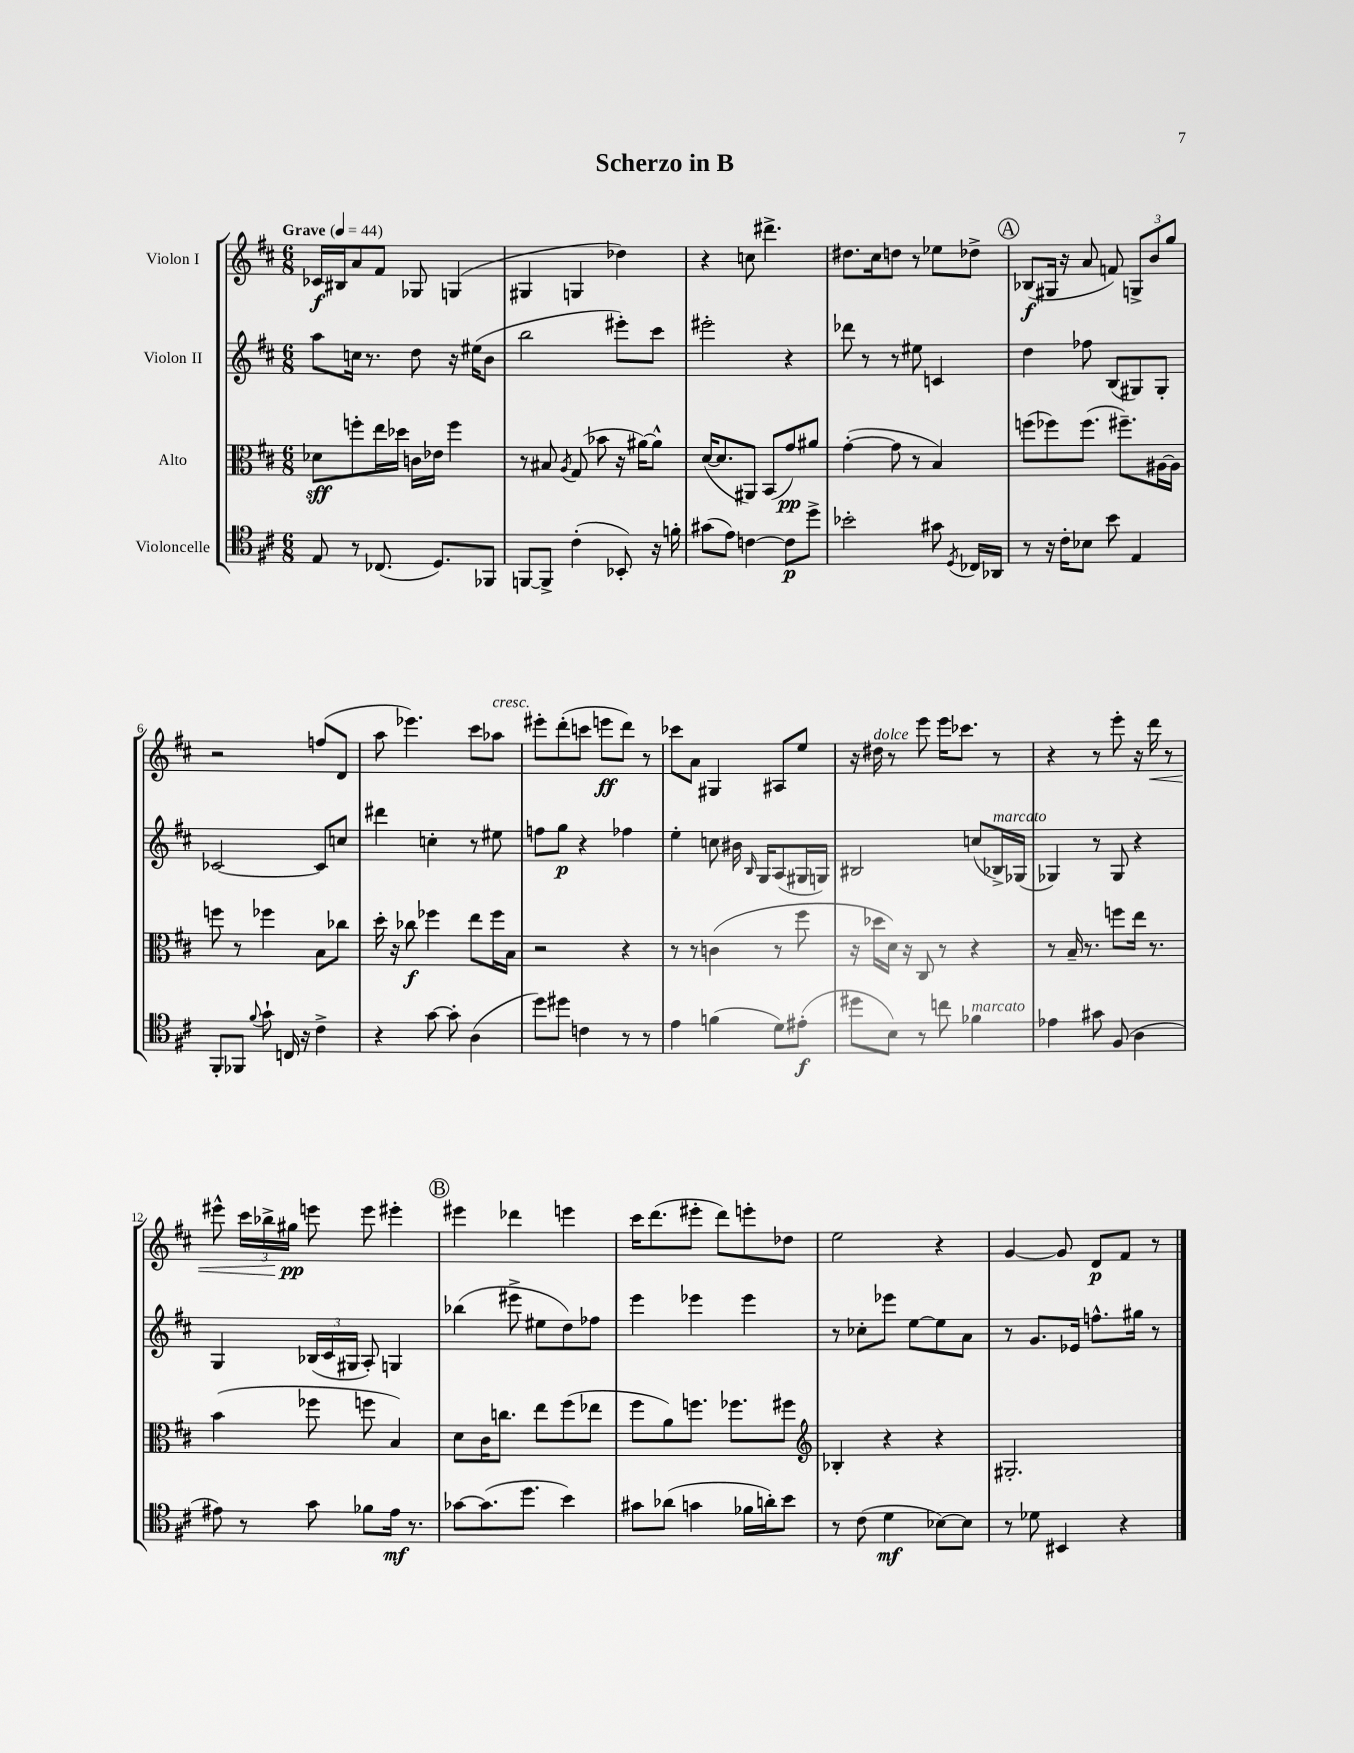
\header { title = "Scherzo in B" }
<<
\new StaffGroup <<
\new Staff = "s0" \with { instrumentName = "Violon I" } {
    \clef treble \key d \major \numericTimeSignature \time 6/8 \tempo "Grave" 4 = 44
    \autoBeamOff ces'16[\f bis16 a'8 fis'8] ges8 g4( |
    gis4 g4 des''4) |
    r4 c''8 dis'''4.-> |
    dis''8.[ cis''16 d''8] r8 ees''8[ des''8]-> |
    \mark \markup { \circle "A" } bes8[\f( gis16] r16 a'8 f'8) \tuplet 3/2 { g8[-> b'8 g''8] } |
    r2 f''8[( d'8] |
    a''8 ees'''4.) cis'''8[ aes''8]^\markup { \italic "cresc." } |
    eis'''8[-. d'''8-.( c'''8] e'''8[\ff d'''8]) r8 |
    ces'''8[ a'8] gis4 ais8[ e''8] |
    r16 dis''16^\markup { \italic "dolce" } r8 e'''8 e'''16[ ces'''8.] r8 |
    r4 r8 e'''8-. r16 d'''16\< r8 |
    eis'''8-^ \tuplet 3/2 { cis'''16[ bes''16-> gis''16]\pp\! } e'''8 e'''8 eis'''4-. |
    \mark \markup { \circle "B" } eis'''4 des'''4 e'''4 |
    cis'''16[ d'''8.( eis'''8]-. d'''8[) e'''8-. des''8] |
    e''2 r4 |
    g'4~ g'8 d'8[\p fis'8] r8 \bar "|." |
}
\new Staff = "s1" \with { instrumentName = "Violon II" } {
    \clef treble \key d \major \numericTimeSignature \time 6/8
    \autoBeamOff a''8[ c''16] r8. d''8 r16 eis''16[( b'8] |
    b''2 eis'''8[-.) cis'''8] |
    eis'''2-. r4 |
    des'''8 r8 r8 eis''8 c'4 |
    \mark \markup { \circle "A" } d''4 fes''8 b8[( gis8) gis8]-. |
    ces'2~ ces'8[ c''8] |
    dis'''4 c''4-. r8 eis''8 |
    f''8[ g''8]\p r4 fes''4 |
    e''4-. c''8 bis'16 \grace { b16 } g16[ a8( gis16 g16]) |
    bis2 c''8[( bes16->^\markup { \italic "marcato" }) ges16]( |
    ges4) r8 ges8 r4 |
    g4 \tuplet 3/2 { bes16[( cis'16 gis16] } a8-.) g4 |
    \mark \markup { \circle "B" } bes''4( eis'''8-> eis''8[ d''8) fes''8] |
    e'''4 ees'''4 ees'''4 |
    r8 ces''8[-. ees'''8] e''8[~ e''8 a'8] |
    r8 g'8.[ ees'16] f''8.[-^ gis''16] r8 \bar "|." |
}
\new Staff = "s2" \with { instrumentName = "Alto" } {
    \clef alto \key d \major \numericTimeSignature \time 6/8
    \autoBeamOff des'8[\sff f''8-. e''16 des''16] c'16[ ees'16] f''4 |
    r8 bis8 \acciaccatura { a8 } g8( bes'8 r16 ais'16[~) ais'8]-^ |
    d'16[~( d'8. ais,8]) b,8[( g'8\pp) ais'8] |
    g'4~-.( g'8 r8 b4) |
    \mark \markup { \circle "A" } f''8[( fes''8) fes''8.]( fis''8.[--) ais16~ ais16] |
    f''8 r8 fes''4 b8[ ces''8] |
    d''16-. r16 ces''8\f fes''4 e''8[ fes''16 b16] |
    r2 r4 |
    r8 r8 c'4( r8 fis''8 |
    r16 des''16[ d'16]) r16 cis8 r8 r4 |
    r8 b16-- r8. f''8[ e''16] r8. |
    b'4( fes''8 f''8 b4) |
    \mark \markup { \circle "B" } d'8[ cis'16 c''8.] e''8[ fis''8( ees''8] |
    fis''8[ a'8) f''8.] fes''8.[ fis''8] |
    \clef treble bes4-. r4 r4 |
    gis2.-. \bar "|." |
}
\new Staff = "s3" \with { instrumentName = "Violoncelle" } {
    \clef tenor \key d \major \numericTimeSignature \time 6/8
    \autoBeamOff e8 r8 ces8.( d8.[) fes,8] |
    f,8[~ f,8]-> cis'4-.( bes,8-.) r16 f'16-. |
    gis'8[( e'8]) c'4~ c'8[\p d''8]-> |
    bes'2-. gis'8 \acciaccatura { d8 } ces16[ aes,16] |
    \mark \markup { \circle "A" } r8 r16 cis'16[-. bes8] b'8 e4 |
    fis,8[-. fes,8] \appoggiatura { fis'8 } g'8-! c16 r16 cis'4-> |
    r4 g'8~ g'8-. a4( |
    d''8[) dis''8] c'4 r8 r8 |
    e'4 f'4( d'8[) eis'8]-.\f( |
    dis''8[ b8]) r8 c''8 fes'4^\markup { \italic "marcato" } |
    ees'4 gis'8 fis8( a4 |
    eis'8) r8 g'8 fes'8[ eis'16]\mf r8. |
    \mark \markup { \circle "B" } ges'8[~ ges'8.( d''8.] b'4) |
    gis'8[ aes'8]( g'4 fes'16[ a'16-.) b'8] |
    r8 cis'8( d'4\mf bes8[~) bes8] |
    r8 des'8 bis,4 r4 \bar "|." |
}
>>
>>
